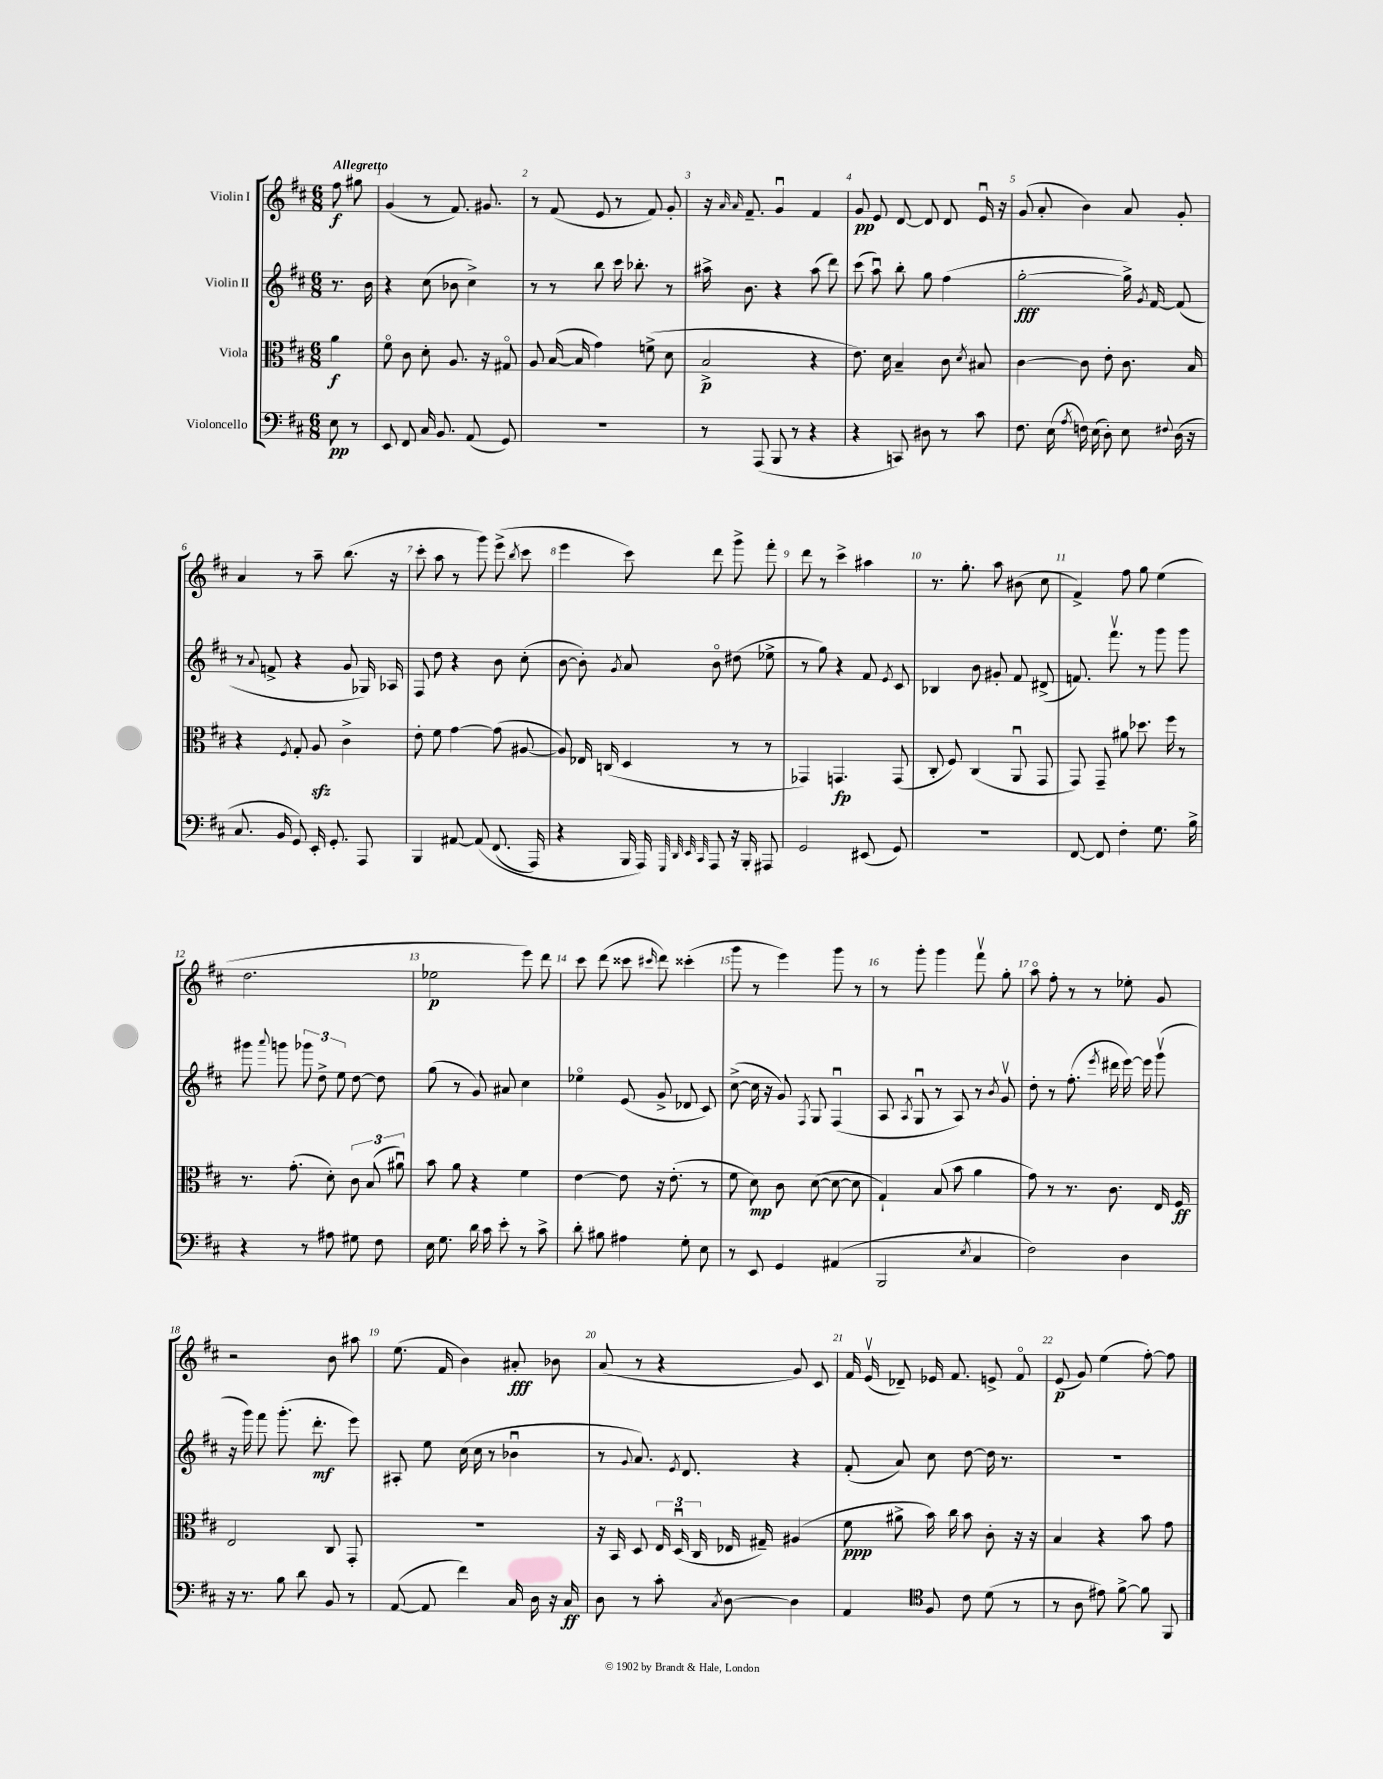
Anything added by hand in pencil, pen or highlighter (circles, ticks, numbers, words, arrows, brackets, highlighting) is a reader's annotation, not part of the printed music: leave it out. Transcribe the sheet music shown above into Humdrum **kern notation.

**kern	**kern	**kern	**kern
*staff4	*staff3	*staff2	*staff1
*clefF4	*clefC3	*clefG2	*clefG2
*k[f#c#]	*k[f#c#]	*k[f#c#]	*k[f#c#]
*M6/8	*M6/8	*M6/8	*M6/8
8E	4a	8.r	8ff#
8r	.	.	8gg#
.	.	16b	.
=	=	=	=
8EE	8f#o	4r	(4g
8FF#	8c#	.	.
16C#	8d'	(8cc#	8r
8.BB	.	.	.
.	8.A	8b-	8.f#)
(8AA	.	4cc#^)	.
.	16r	.	8.g#
8GG)	8G#o	.	.
=	=	=	=
2.r	8A	8r	8r
.	([16B	8r	(8f#
.	16B]	.	.
.	4g)	8bb	8e
.	.	16ccc#	8r
.	.	8.bb-'	.
.	(8f^	.	8f#)
.	8d	8r	8g'
=	=	=	=
8r	2B^	16aa#^	16r
.	.	.	16qqa
.	.	.	16qqa
.	.	8.b	8.f#~
(8AAA	.	.	.
8BBB	.	4r	4gu
8r	.	.	.
4r	4r	(8aa#	4f#
.	.	8ddd)	.
=	=	=	=
4r	8.e)	(8ccc#	8g
.	.	8aau)	8e
.	16d	.	.
8CC)	4B~	8bb'	[8d
8D#	.	8gg	8d]
8r	8c#	(4ff#	8d
.	8qd	.	.
8c#	8B#	.	16eu
.	.	.	16r
=	=	=	=
8.F#	[4c#	[2gg'	(8g
.	.	.	8a'
(16E	.	.	.
8qA	.	.	.
16F)	8c#]	.	4b)
(16E	.	.	.
8D')	8e'	.	.
8E	8.c#	16gg^])	8a
.	.	8qg	.
.	.	[16f#	.
8qqF#	.	.	.
(16D	.	(8f#]	8g'
16r	16B	.	.
=	=	=	=
8.C#	4r	8r	4a
.	.	8qqa	.
.	.	8f^	.
16BB	.	.	.
.	8qF#	.	.
8GG)	8G'	4r	8r
16EE'	8A	.	8aa~
8.GG'	.	.	.
.	4c#^	8g	(8.bb
8AAA	.	16G-)	.
.	.	16A-	16r
=	=	=	=
4BBB	8e'	8F#	8ccc#'
.	8f#	8dd	8aa
[8AA#	[4g	4r	8r
&(8AA#]	.	.	8ggg)
(8.FF#	(8g]	8b	(8eee^
.	.	.	8qbb
.	[8A#	(8cc#'	8ccc#
16AAA)	.	.	.
=	=	=	=
4r	8A#])	[8b	4eee
.	16E-	8b'])	.
.	(16C	.	.
.	.	8qg	.
16BBB	4D	8a	8ccc#)
16AAA&)	.	.	.
32qqGGG	.	.	.
32qqDD	.	.	.
32qqEE	.	.	.
32qqCC#	.	.	.
8AAA	.	8bo	8ddd
16r	8r	(8dd#	8ggg^
16BBB'	.	.	.
8AAA#	8r	8ee-^	8fff#'
=	=	=	=
2GG	4GG-)	8r	8ddd
.	.	8gg)	8r
.	4.GG	4r	4ccc#^
(8EE#	.	8f#	4aa#
.	.	8qe	.
8GG)	(8GG	8c#	.
=	=	=	=
2.r	8C#'	4B-	8.r
.	8F#)	.	.
.	.	.	8.gg'
.	(4C#	8b	.
.	.	8g#'	8aa
.	8AAu	8f#	(8b#
.	8GG	(8d#^	8cc#
=	=	=	=
[8FF#	8GG)	8.f)	4f#^)
8FF#]	8GG~	.	.
.	.	8.fff#v	.
4F#'	8a#	.	8ff#
.	8.dd-	8r	8gg
8.G	.	8ggg	(4ee
.	16ff#	.	.
.	8r	8ggg	.
16B^	.	.	.
=	=	=	=
4r	8.r	8ggg#	2.dd
.	.	8qqaaa	.
.	.	8ggg	.
.	(8.g'	.	.
8r	.	12ggg-	.
.	.	12dd^	.
8A#	8d')	.	.
.	.	12ee	.
8G#	12c#	[8dd	.
.	(12B	.	.
8F#	.	8dd]	.
.	12a#u)	.	.
=	=	=	=
16E	8b	(8gg	2ee-
8.G	.	.	.
.	8a	8r	.
16d	4r	8g)	.
16c#	.	.	.
8e'	.	8a#	.
8r	4f#	4cc#	8eee)
8c#^	.	.	8ddd
=	=	=	=
8d'	[4e	4ee-o	8ccc#
8B#	.	.	(8ddd
4A#	8e]	(8e	8ccc##
.	.	.	16qqccc#
.	16r	8g^	8ddd)
.	(8.e'	.	.
8G'	.	8d-	(4ccc##'
8E	8r	8c#)	.
=	=	=	=
8r	8f#	([8cc#^	8ggg
8EE	8d)	16cc#]	8r
.	.	16r	.
4GG	8c#	8g)	4eee)
.	.	8qF#	.
.	([8d	8G	.
(4AA#	8d_	(4F#u	8ggg
.	8d]	.	8r
=	=	=	=
2BBB	4G`)	8A	8r
.	.	8qA	.
.	.	8Gu	8ggg'
.	(8B	8r	4ggg
.	8b	8A)	.
8qE	.	.	.
4C#	4a	8r	8fff#v
.	.	8qb	.
.	.	8gv	8gg'
=	=	=	=
2F#)	8g)	8dd'	8aao
.	8r	8r	8ff#'
.	8.r	(8.ff#'	8r
.	.	.	8r
.	.	8qeee	.
.	8.c#	16ddd#	.
4D	.	[16eee)	8ee-'
.	.	16eee]	.
.	16E	(8gggv	8g
.	16F#	.	.
=	=	=	=
16r	2E	16r	2r
8.r	.	16ggg)	.
.	.	8fff#	.
8B	.	(8.ggg'	.
8d	.	.	.
.	.	8.ddd'	.
8BB	8C#	.	8b
8r	8GG'	8eee)	8aa#
=	=	=	=
([8AA	2.r	8A#'	(8.ee
8AA]	.	8ee	.
.	.	.	16f#
4f#)	.	(16cc#	4b)
.	.	16cc#	.
.	.	8r	.
16C#	.	4b-u	8a#'
16D	.	.	.
16r	.	.	8b-
16C#	.	.	.
=	=	=	=
8D	16r	8r	(8a
.	16BB	.	.
.	.	8qqg	.
8r	8D	8.a)	8r
8c#'	24E	.	4r
.	(24Du	.	.
.	.	8qe	.
.	.	8.d	.
.	24C#	.	.
8qC#	.	.	.
[8D	16E-	.	.
.	16G#~)	.	.
4D]	(4A#	4r	8g)
.	.	.	8c#
=	=	=	=
4AA	8f#	(8f#'	16f#
.	.	.	(16ev
.	8a#^	8a)	8d-~)
*clefC4	*	*	*
8F#	16b)	8cc#	16e-
.	16cc#	.	8.f#
8c#	8b	[8dd	.
(8d	8c#'	16dd]	8e^
.	.	8.r	.
8r	16r	.	8f#o
.	16r	.	.
=	=	=	=
8r	4B	2.r	(8e
8A	.	.	8g)
8e#)	4r	.	(4ee
[8f#^	.	.	.
8f#]	8b	.	[8ff#')
8FF#	8g	.	8ff#]
==	==	==	==
*-	*-	*-	*-
